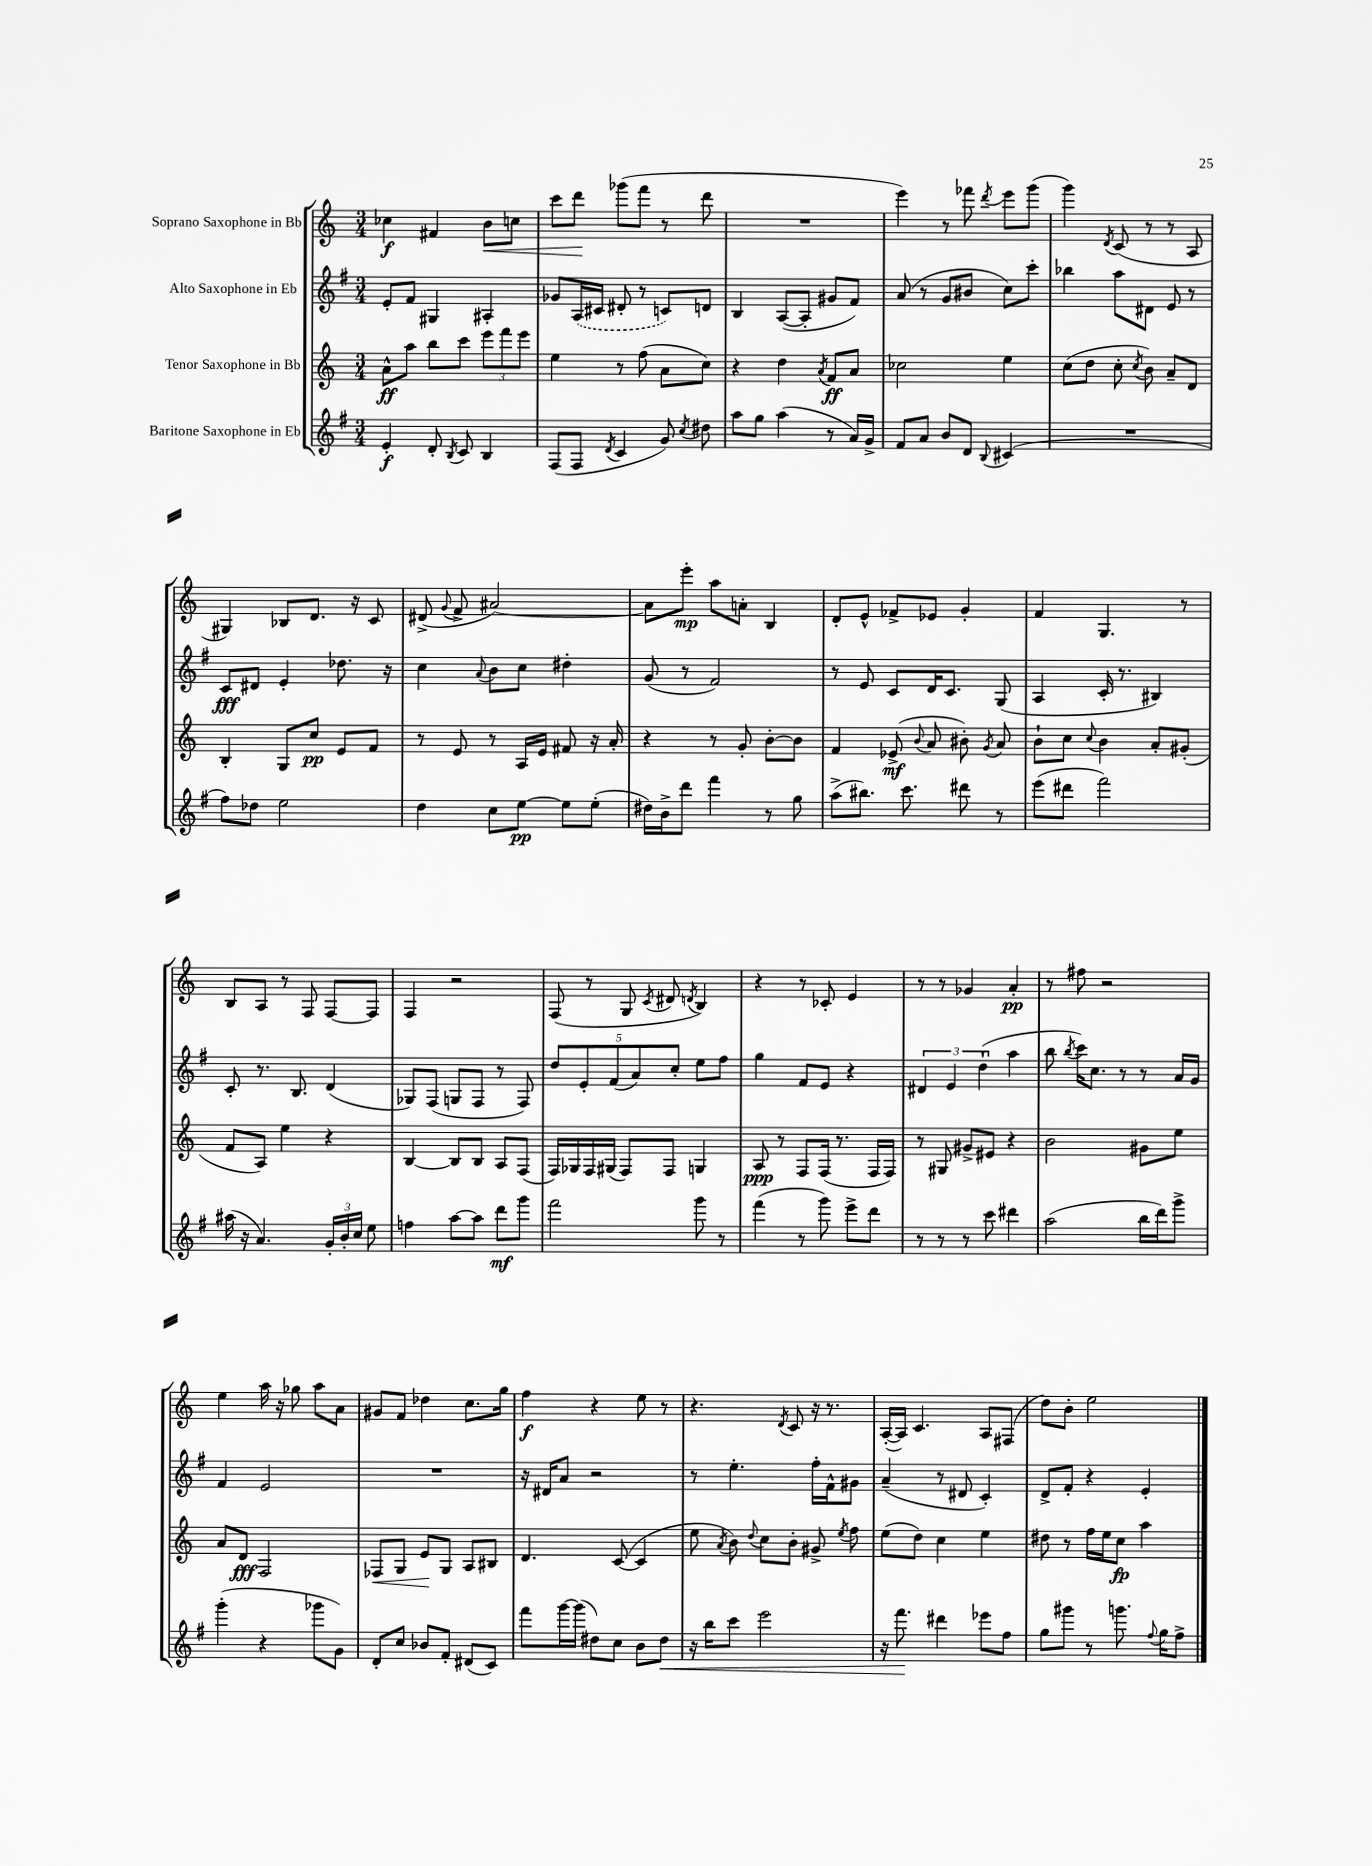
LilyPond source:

<<
\new StaffGroup <<
\new Staff = "s0" \with { instrumentName = "Soprano Saxophone in Bb" } {
    \clef treble \key c \major \numericTimeSignature \time 3/4
    \autoBeamOff ces''4\f fis'4 b'8[\< c''8] |
    c'''8[ d'''8]\! ges'''8[( f'''8] r8 d'''8 |
    R2. |
    e'''4) r8 fes'''8 \acciaccatura { d'''8 } e'''8[ g'''8]( |
    g'''4) \acciaccatura { d'8 } c'8( r8 r8 a8 |
    gis4) bes8[ d'8.] r16 c'8 |
    dis'8->( \appoggiatura { g'8 } f'8-> ais'2~) |
    ais'8[ e'''8]-.\mp a''8[ a'8]-. b4 |
    d'8[-. e'8]-^ fes'8[-> ees'8] g'4-. |
    f'4 g4. r8 |
    b8[ a8] r8 f8 f8[~ f8] |
    f4 r2 |
    f8( r8 g8 \acciaccatura { c'8 } dis'8 \acciaccatura { d'8 } b4) |
    r4 r8 ces'8-. e'4 |
    r8 r8 ges'4 a'4-.\pp |
    r8 fis''8 r2 |
    e''4 a''16 r16 ges''8 a''8[ a'8] |
    gis'8[ f'8] des''4 c''8.[ g''16] |
    f''4\f r4 e''8 r8 |
    r4. \acciaccatura { d'8 } c'8 r16 r8. |
    a16[~-.( a16]) c'4. a8[ fis8]( |
    d''8[) b'8]-. e''2 \bar "|." |
}
\new Staff = "s1" \with { instrumentName = "Alto Saxophone in Eb" } {
    \clef treble \key g \major \numericTimeSignature \time 3/4
    \autoBeamOff e'8[-. fis'8] gis4 ais4-. |
    ges'8[ \once \slurDashed a16( cis'16] dis'8-. r8 c'8[) d'8] |
    b4 a8[~( a8]-. gis'8[ fis'8]) |
    a'8( r8 g'8[ bis'8] c''8[) c'''8]-. |
    bes''4 a''8[ dis'8] e'8 r8 |
    c'8[\fff dis'8] e'4-. des''8. r16 |
    c''4 \appoggiatura { a'8 } b'8[ c''8] dis''4-. |
    g'8( r8 fis'2) |
    r8 e'8 c'8[ d'16 c'8.] g8( |
    a4 c'16-. r8. bis4) |
    c'8-. r8. b8. d'4( |
    ges8[) fis8]( g8[ fis8] r8 fis8) |
    \tuplet 5/4 { d''8[ e'8-. fis'8( a'8) c''8]-. } e''8[ fis''8] |
    g''4 fis'8[ e'8] r4 |
    \tuplet 3/2 { dis'4 e'4 d''4-!( } a''4 |
    b''8 \acciaccatura { b''8 } c'''16[) c''8.] r8 r8 a'16[ g'16] |
    fis'4 e'2 |
    R2. |
    r16 dis'16[ a'8] r2 |
    r8 e''4.-. fis''16[-. fis'16-^ gis'8] |
    a'4--( r8 dis'8 c'4-.) |
    d'8[-> fis'8]-. r4 e'4-. \bar "|." |
}
\new Staff = "s2" \with { instrumentName = "Tenor Saxophone in Bb" } {
    \clef treble \key c \major \numericTimeSignature \time 3/4
    \autoBeamOff a'8[-^\ff a''8] b''8[ c'''8] \tuplet 3/2 { e'''8[ f'''8 e'''8] } |
    e''4 r8 f''8( a'8[ c''8]) |
    r4 d''4 \acciaccatura { a'8 } f'8[\ff a'8] |
    ces''2 e''4 |
    c''8[( d''8] c''8-. \acciaccatura { c''8 } b'8) a'8[-- d'8] |
    b4-. g8[ c''8]\pp e'8[ f'8] |
    r8 e'8 r8 a16[ e'16] fis'8 r16 a'16-. |
    r4 r8 g'8-. b'8[~-. b'8] |
    f'4 ees'8->\mf( \appoggiatura { b'8 } a'8 bis'8-.) \acciaccatura { g'8 } a'8 |
    b'8[-! c''8] \appoggiatura { c''8 } b'4 a'8[-. gis'8]-.( |
    f'8[ a8]) e''4 r4 |
    b4~ b8[ b8] a8[ f8]( |
    f16[) ges16 f16 gis16]( f8[) f8] g4 |
    a8\ppp r8 f8[ f16]( r8. f16[ f16]) |
    r8 gis8 gis'8[-> eis'8] r4 |
    b'2 gis'8[ e''8] |
    a'8[ d'8]\fff f2 |
    fes8[\< g8] e'8[\! g8] a8[ bis8] |
    d'4. c'8~( c'4 |
    e''8 \acciaccatura { a'8 } b'8) \appoggiatura { d''8 } c''8[ b'8]-. gis'8-> \acciaccatura { e''8 } f''8 |
    e''8[( d''8]) c''4 e''4 |
    dis''8 r8 f''16[ e''16 c''8]\fp a''4 \bar "|." |
}
\new Staff = "s3" \with { instrumentName = "Baritone Saxophone in Eb" } {
    \clef treble \key g \major \numericTimeSignature \time 3/4
    \autoBeamOff e'4-.\f d'8-. \acciaccatura { b8 } c'8 b4 |
    fis8[( fis8] \acciaccatura { d'8 } c'4 g'8) \acciaccatura { c''8 } dis''8 |
    a''8[ g''8] a''4( r8 a'16[) g'16]-> |
    fis'8[ a'8] b'8[ d'8] \appoggiatura { b8 } cis'4( |
    R2. |
    fis''8[) des''8] e''2 |
    d''4 c''8[ e''8]~\pp e''8[ e''8]-.( |
    dis''16[) b'16-> d'''8] fis'''4 r8 g''8 |
    a''8[->( bis''8.]) c'''8. dis'''8 r8 |
    e'''8[( dis'''8] fis'''2) |
    ais''16( r16 a'4.) \tuplet 3/2 { g'16[-. b'16-. c''16] } e''8 |
    f''4 a''8[~ a''8] d'''8[\mf g'''8] |
    fis'''2 g'''8 r8 |
    fis'''4( r8 g'''8) e'''8[-> d'''8] |
    r8 r8 r8 c'''8 dis'''4 |
    a''2( b''16[ d'''16) g'''8]-> |
    g'''4-.( r4 ges'''8[ g'8]) |
    d'8[-. c''8] bes'8[ fis'8]-. dis'8[( c'8]) |
    fis'''8[ g'''16~ g'''16]( dis''8[) c''8] b'8[ dis''8]\< |
    r16 b''16[ c'''8] e'''2 |
    r16 fis'''8.\! dis'''4 ees'''8[ fis''8] |
    g''8[ gis'''8] r8 g'''8. \appoggiatura { fis''8 } g''16[ fis''8]-> \bar "|." |
}
>>
>>
\layout { \context { \Score \remove "Bar_number_engraver" } }
